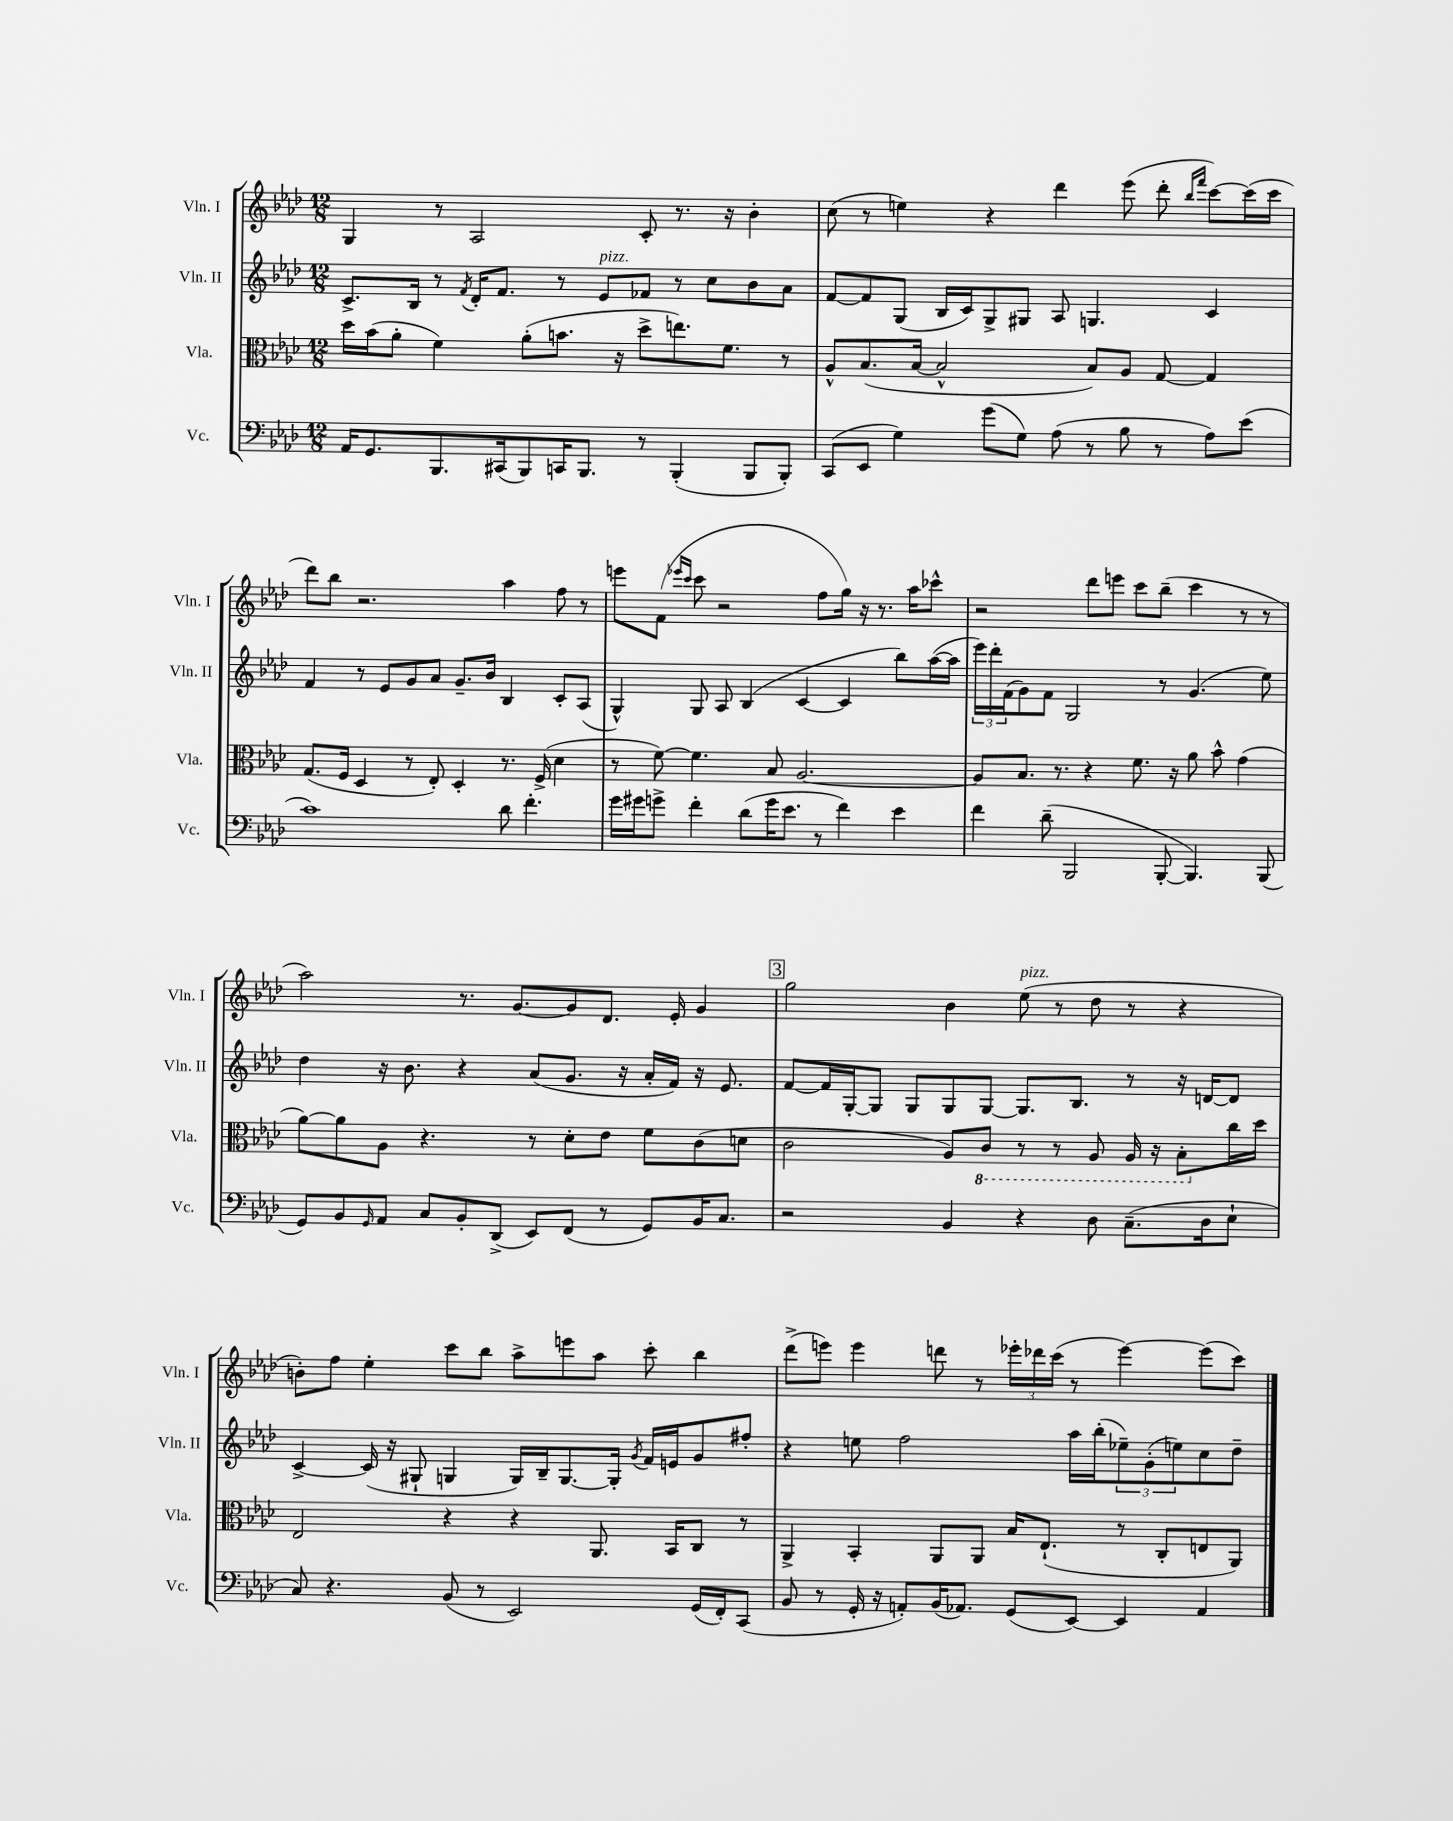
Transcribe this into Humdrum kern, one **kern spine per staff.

**kern	**kern	**kern	**kern
*part4	*part3	*part2	*part1
*staff4	*staff3	*staff2	*staff1
*I"Vc.	*I"Vla.	*I"Vln. II	*I"Vln. I
*I'Vc.	*I'Vla.	*I'Vln. II	*I'Vln. I
*clefF4	*clefC3	*clefG2	*clefG2
*k[b-e-a-d-]	*k[b-e-a-d-]	*k[b-e-a-d-]	*k[b-e-a-d-]
*M12/8	*M12/8	*M12/8	*M12/8
=143	=143	=143	=143
16AA-/KL	16dd-\LL	8.c^/L	4G/
8.GG/	(16b-\J	.	.
.	8a-'\J	.	.
.	.	16B-/Jk	.
8.BBB-/	4f\)	8r	8r
.	.	8qf/	.
.	.	16d-'/KL	2A-/
(16CC#X/k	.	8.f/J	.
8BBB-/)	(8a-'\L	.	.
16CCn/K	8.bn\J	8r	.
8.BBB-/J	.	.	.
!	!	!LO:TX:a:i:t=pizz.	!
.	.	8e-/L	.
.	16r	.	.
8r	8dd-^\L	8f-X/J	8c'/
(4BBB-'/	8.een\)	8r	8.r
.	.	8cc\L	.
.	8.f\J	.	16r
8BBB-/L	.	8b-\	4b-'\
8BBB-'/J)	8r	8a-\J	.
=144	=144	=144	=144
(8CC/L	8A-^^/L	[8f/L	(8cc\
8EE-/J	(8.B-/	8f/]	8r
4G\)	.	(8G/J	4een\)
.	[16B-/Jk	.	.
.	2B-^^/]	16B-/LL	.
.	.	16c/J)	.
(8g\L	.	8G^/	4r
8G\J)	.	8G#X/J	.
(8A-\	.	8A-/	4ddd-\
8r	8B-/L)	4.Gn/	.
8B-\	8A-/J	.	(8eee-\
8r	[8G/	.	8ddd-'\
.	.	.	16qqbb-/LL
.	.	.	16qqfff/JJ
8A-\L)	4G/]	4c/	[8ccc\L)
(8e-\J	.	.	(16ccc\L]
.	.	.	16ccc\JJ
!!LO:LB:g=z
=145	=145	=145	=145
1c)	(8.G/L	4f/	8ddd-\L)
.	.	.	8bb-\J
.	16F/Jk	.	.
.	4D-/	8r	2.r
.	.	8e-/L	.
.	8r	8g/	.
.	8E-'/)	8a-/J	.
.	4D-'/	8.g~/L	.
.	.	16b-/Jk	.
8d-\	8.r	4B-/	4aa-\
4.f'\	.	.	.
.	(16F^/	.	.
.	4d-\	8c'/L	8ff\
.	.	(8A-/J	8r
=146	=146	=146	=146
16g\LL	8r	4G^^/)	8eeen\L
16g#X\J	.	.	.
8gn^\J	[8f\)	.	(8f\J
.	.	.	16qqeee-X/LL
.	.	.	16qqccc/JJ
4f'\	4.f\]	8G/	8ccc\
.	.	8A-/	2r
(8d-\L	.	(4B-/	.
16g\K	8B-/	.	.
8.e-\J	.	.	.
.	[2.A-/	[4c/	.
8r	.	.	8ff\L
4f\)	.	4c/]	16gg\Jk)
.	.	.	16r
.	.	.	8.r
4e-\	.	8bb-\L)	.
.	.	.	16aa-\KL
.	.	([16aa-\L	8ccc-X^^\J
.	.	16aa-\JJ]	.
=147	=147	=147	=147
4f\	8A-/L]	24eee-\LL)	2r
.	.	24ddd-'\	.
.	.	(24f\J	.
.	8.B-/J	8g\)	.
(8d-~\	.	8f\J	.
.	8.r	.	.
2BBB-/	.	2G/	.
.	4r	.	8ddd-\L
.	.	.	8eeen\J
.	8.f\	.	8ccc\L
[8BBB-'/	.	8r	(8bb-~\J
.	16r	.	.
4.BBB-/])	8a-\	(4.g/	4ccc\
.	8b-^^\	.	.
.	(4g\	.	8r
(8BBB-/	.	8ee-\)	8r
!!LO:LB:g=z
=148	=148	=148	=148
8GG/L)	[8a-\L)	4dd-\	2aa-\)
8BB-/	8a-\]	.	.
16qqGG/	.	.	.
8AA-/J	8A-\J	16r	.
.	.	8.b-\	.
8C/L	4.r	.	.
8BB-'/	.	4r	8.r
(8DD-^/J	.	.	.
.	.	.	[8.g/L
8EE-/L)	8r	(8a-/L	.
(8FF/J	8d-'\L	8.g/J	8g/]
8r	8e-\J	.	8.d-/J
.	.	16r	.
8GG/L)	8f\L	16a-'/LL	.
.	.	16f/JJ)	16e-'/
16BB-/K	(8c\	16r	4g/
8.C/J	.	8.e-/	.
.	8dn\J	.	.
!!LO:REH:place=s1:t=3
=149	=149	=149	=149
2r	2c\	[8f/L	2gg\
.	.	16f/L]	.
.	.	[16G'/J	.
.	.	8G/J]	.
.	.	8G/L	.
4BB-/	8A-/L)	8G/	4b-\
*	*8ba	*	*
.	8C/J	[8G/J	.
!	!	!	!LO:TX:a:i:t=pizz.
4r	8r	8.G/L]	(8ee-\
.	8r	.	8r
.	.	8.B-/J	.
8D-\	8AA-/	.	8dd-\
(8.C~\L	16AA-/	8r	8r
.	16r	.	.
.	8BB-'\L	16r	4r
16D-\k	.	[16dn/KL	.
*	*X8ba	*	*
8E-`\J	16cc\L	8d/J]	.
.	16dd-\JJ	.	.
!!LO:LB:g=z
=150	=150	=150	=150
8C/)	2E-/	[4c^/	8bn'\L)
4.r	.	.	8ff\J
.	.	(16c/]	4ee-'\
.	.	16r	.
.	.	8G#X`/	.
(8BB-/	4r	4Gn/	8ccc\L
8r	.	.	8bb-\J
2EE-/)	4r	16G/LL)	8aa-^\L
.	.	16B-~/J	.
.	.	[8.G/	8eeen\
.	8.AA-/	.	8aa-\J
.	.	16G'/Jk]	.
.	.	8qg/	.
.	.	16f/LL	8ccc'\
.	16BB-/KL	16en/J	.
(16GG/LL	8C/J	8g/	4bb-\
16FF'/J)	.	.	.
(8CC/J	8r	8ff#X'/J	.
=151	=151	=151	=151
8BB-/	4AA-^/	4r	(8ddd-^\L
8r	.	.	8eeen\J)
16GG'/	4BB-'/	8een\	4eee\
16r	.	.	.
8AAn'/L)	.	2ff\	.
(16BB-/K	8AA-/L	.	8dddn\
8.AA-X/J)	.	.	.
.	8AA-/J	.	8r
(8GG/L	16B-/KL	.	24eee-X'\LL
.	.	.	24ddd-X\
.	(8.E-`/J	.	.
.	.	.	(24ccc\JJ
[8EE-/J)	.	16aa-\LL	8r
.	.	(16bb-'\J	.
4EE-/]	8r	12ee-X~\)	[4eee-\)
.	.	(12g'\	.
.	8C'/L	.	.
.	.	12een\)	.
4AA-/	8En/	8cc\	(8eee-\L]
.	8AA-/J)	8dd-~\J	8ccc\J)
==	==	==	==
*-	*-	*-	*-
